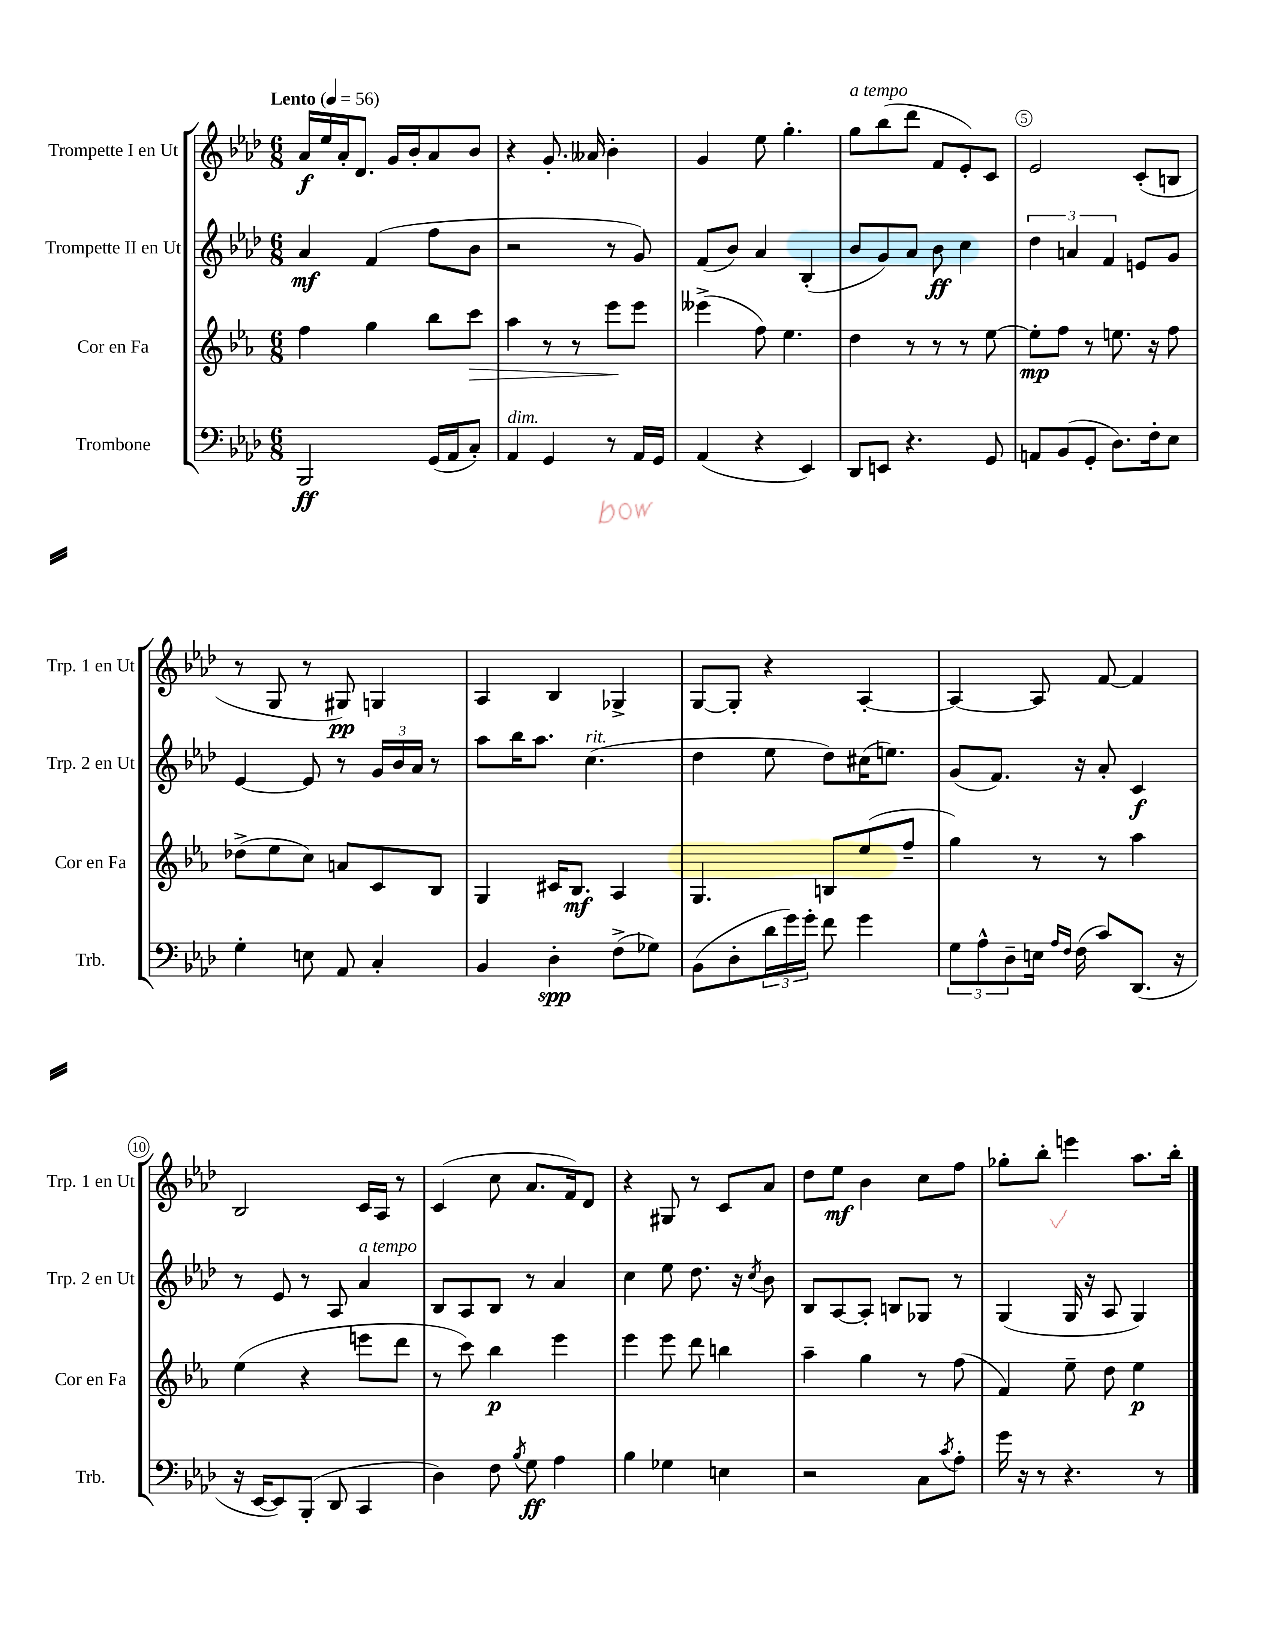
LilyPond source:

<<
\new StaffGroup <<
\new Staff = "s0" \with { instrumentName = "Trompette I en Ut" shortInstrumentName = "Trp. 1 en Ut" } {
    \clef treble \key aes \major \numericTimeSignature \time 6/8 \tempo "Lento" 4 = 56
    aes'16\f ees''16 aes'16-. des'8. g'16 bes'16-. aes'8 bes'8 |
    r4 g'8.-. aeses'16 bes'4-. |
    g'4 ees''8 g''4.-. |
    g''8^\markup { \italic "a tempo" } bes''8( des'''8 f'8 ees'8-.) c'8 |
    ees'2 c'8-.( b8 |
    r8 g8 r8 gis8\pp) g4 |
    aes4 bes4 ges4-> |
    g8~ g8-. r4 aes4~-. |
    aes4~ aes8 f'8~ f'4 |
    bes2 c'16 aes16 r8 |
    c'4( c''8 aes'8. f'16) des'8 |
    r4 gis8 r8 c'8 aes'8 |
    des''8 ees''8\mf bes'4 c''8 f''8 |
    ges''8-. bes''8-. e'''4 aes''8. bes''16-. \bar "|." |
}
\new Staff = "s1" \with { instrumentName = "Trompette II en Ut" shortInstrumentName = "Trp. 2 en Ut" } {
    \clef treble \key aes \major \numericTimeSignature \time 6/8
    aes'4\mf f'4( f''8 bes'8 |
    r2 r8 g'8) |
    f'8( bes'8) aes'4 bes4-.( |
    bes'8 g'8) aes'8 bes'8\ff c''4 |
    \tuplet 3/2 { des''4 a'4 f'4 } e'8 g'8 |
    ees'4~ ees'8 r8 \tuplet 3/2 { g'16 bes'16 aes'16 } r8 |
    aes''8 bes''16 aes''8. c''4.^\markup { \italic "rit." }( |
    des''4 ees''8 des''8) cis''16( e''8.) |
    g'8( f'8.) r16 aes'8-. c'4\f |
    r8 ees'8 r8 aes8 aes'4^\markup { \italic "a tempo" } |
    bes8 aes8 bes8 r8 aes'4 |
    c''4 ees''8 des''8. r16 \acciaccatura { c''8 } bes'8 |
    bes8 aes8~ aes8-. b8 ges8 r8 |
    g4( g16 r16 aes8 g4) \bar "|." |
}
\new Staff = "s2" \with { instrumentName = "Cor en Fa" shortInstrumentName = "Cor en Fa" } {
    \clef treble \key ees \major \numericTimeSignature \time 6/8
    f''4 g''4 bes''8 c'''8\> |
    aes''4 r8 r8 ees'''8\! ees'''8 |
    eeses'''4->( f''8) ees''4. |
    d''4 r8 r8 r8 ees''8~ |
    ees''8-.\mp f''8 r8 e''8. r16 f''8 |
    des''8->( ees''8 c''8) a'8 c'8 bes8 |
    g4 cis'16 bes8.\mf aes4 |
    g4. b8 ees''8( f''8-- |
    g''4) r8 r8 aes''4 |
    ees''4( r4 e'''8 d'''8 |
    r8 c'''8) bes''4\p ees'''4 |
    ees'''4 ees'''8 d'''8 b''4 |
    aes''4-- g''4 r8 f''8( |
    f'4) ees''8-- d''8 ees''4\p \bar "|." |
}
\new Staff = "s3" \with { instrumentName = "Trombone" shortInstrumentName = "Trb." } {
    \clef bass \key aes \major \numericTimeSignature \time 6/8
    bes,,2\ff g,16( aes,16 c8-.) |
    aes,4^\markup { \italic "dim." } g,4 r8 aes,16 g,16 |
    aes,4( r4 ees,4) |
    des,8 e,8 r4. g,8 |
    a,8 bes,8( g,8-. des8.) f16-. ees8 |
    g4-. e8 aes,8 c4-. |
    bes,4 des4-.\spp f8->( ges8) |
    bes,8( des8-. \tuplet 3/2 { des'16 g'16) g'16-. } f'8 g'4 |
    \tuplet 3/2 { g8 aes8-^ des8-- } e16 \grace { aes16 f16 } f16( c'8) des,8.( r16 |
    r16 ees,16~ ees,8) bes,,8-.( des,8 c,4 |
    des4) f8 \acciaccatura { bes8 } g8\ff aes4 |
    bes4 ges4 e4 |
    r2 c8 \acciaccatura { c'8 } aes8-. |
    g'16 r16 r8 r4. r8 \bar "|." |
}
>>
>>
\layout { \context { \Score \override BarNumber.break-visibility = ##(#f #t #t) barNumberVisibility = #(every-nth-bar-number-visible 5) \override BarNumber.stencil = #(make-stencil-circler 0.1 0.3 ly:text-interface::print) } }
